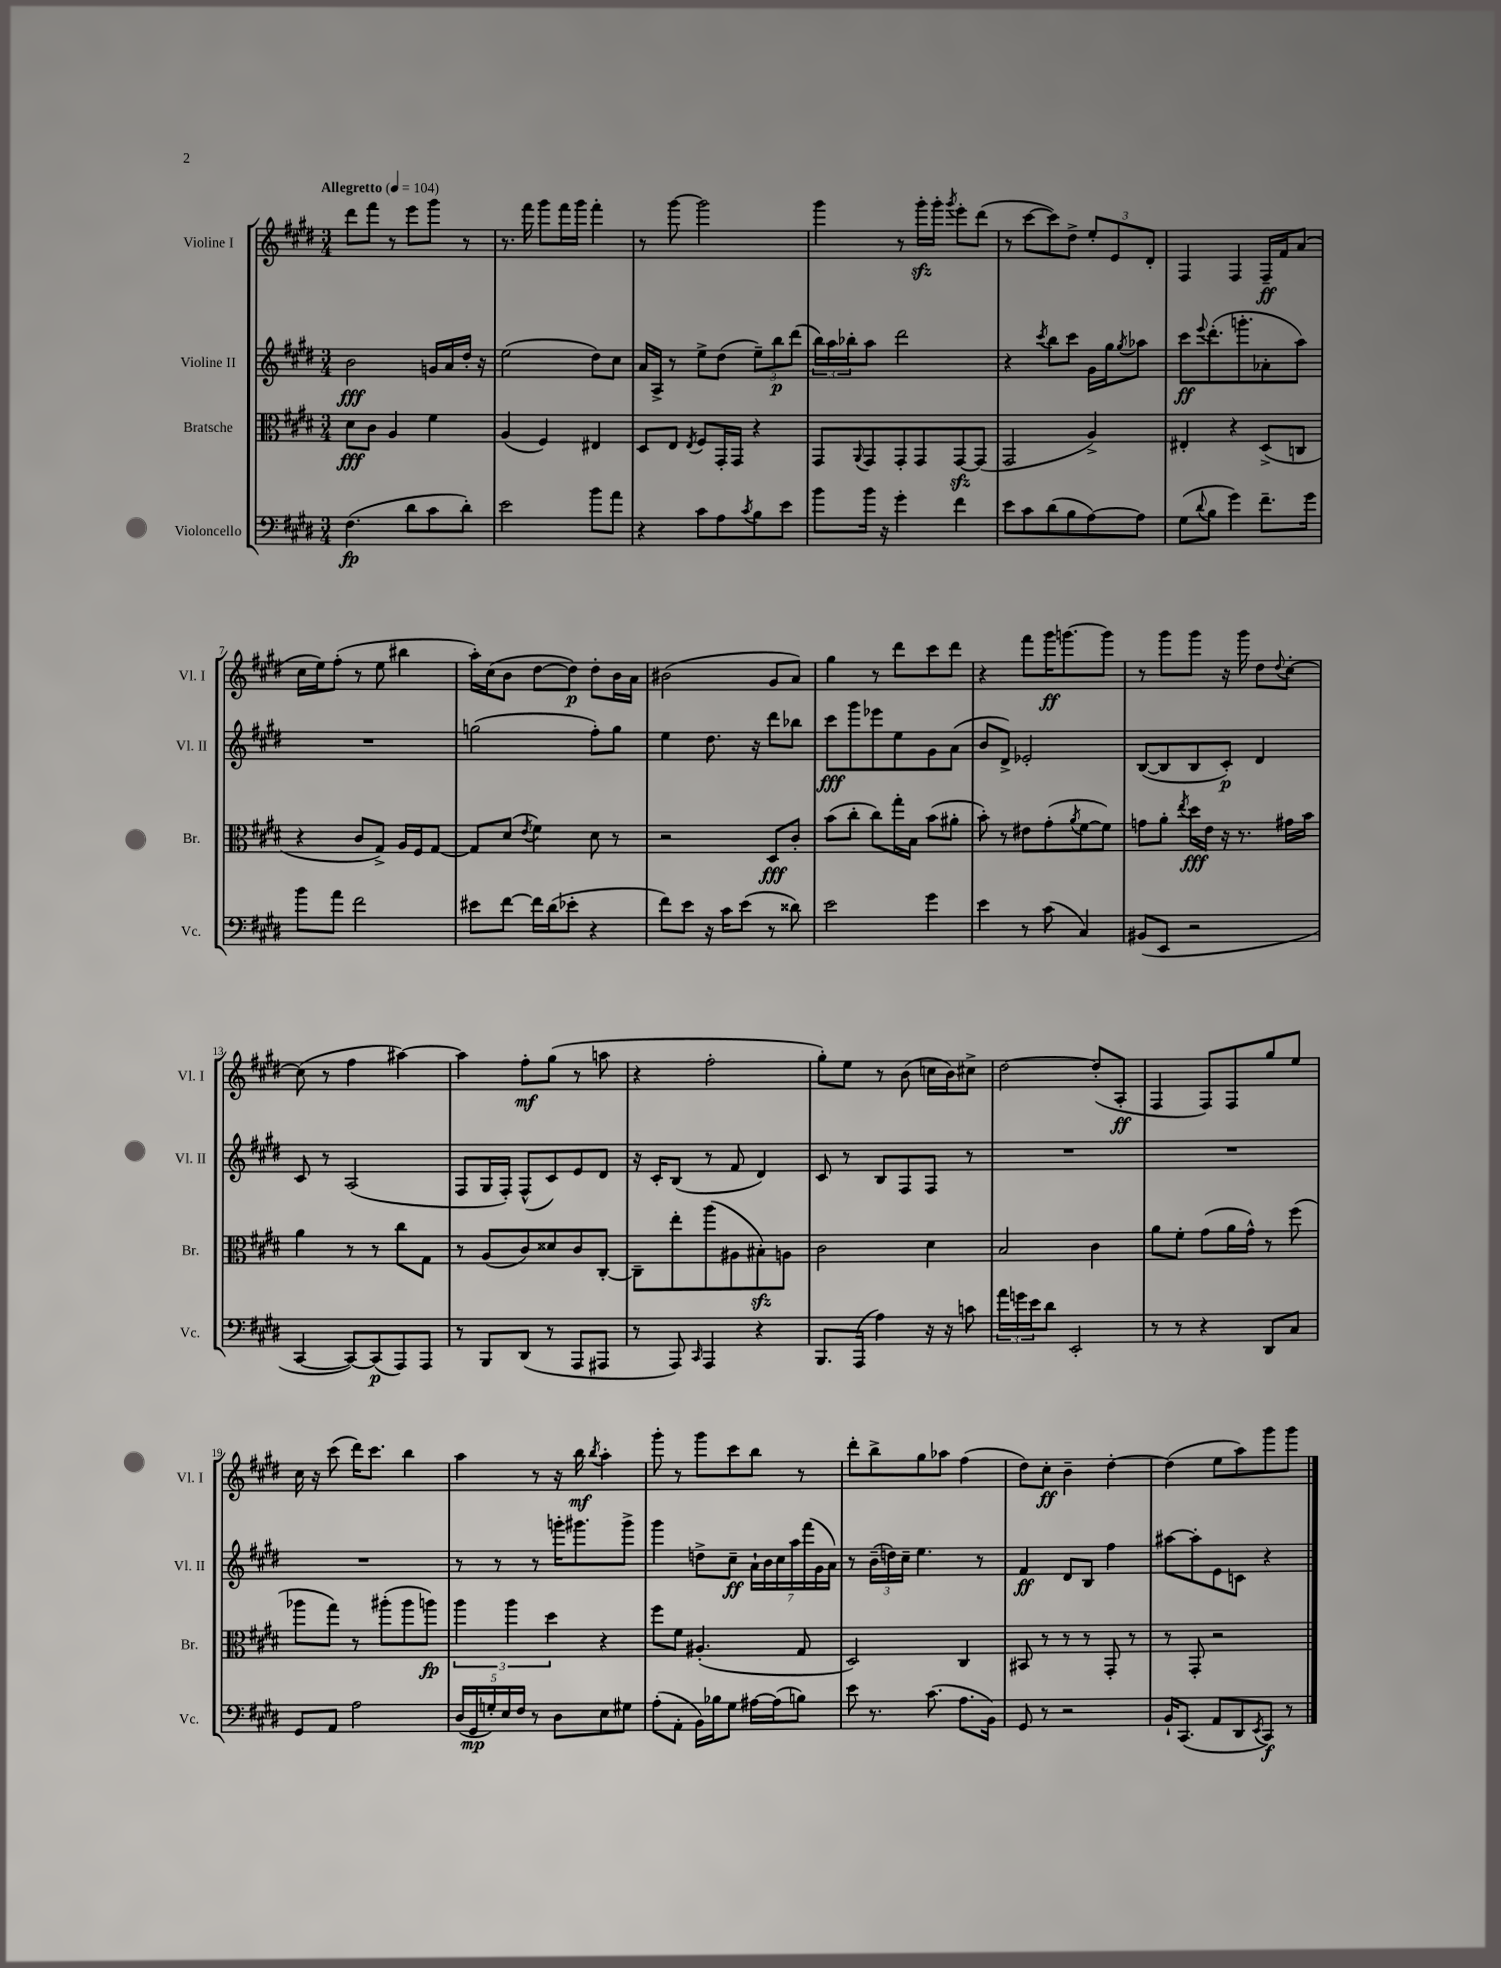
<<
\new StaffGroup <<
\new Staff = "s0" \with { instrumentName = "Violine I" shortInstrumentName = "Vl. I" } {
    \clef treble \key e \major \numericTimeSignature \time 3/4 \tempo "Allegretto" 4 = 104
    dis'''8 fis'''8 r8 e'''8 gis'''8 r8 |
    r8. fis'''16 gis'''8 fis'''16 gis'''16 fis'''4-. |
    r8 gis'''8~ gis'''2 |
    gis'''4 r8 gis'''16-.\sfz gis'''16-. \acciaccatura { gis'''8 } e'''8-. dis'''8( |
    r8 cis'''8~ cis'''8) dis''8-> \tuplet 3/2 { e''8-. e'8 dis'8-. } |
    fis4 fis4 fis16--\ff fis'16 a'8( |
    cis''16 e''16) fis''8-.( r8 e''8 bis''4 |
    a''16-.) cis''16( b'8 dis''8~ dis''8\p) dis''8-. b'16 a'16 |
    bis'2( gis'8 a'8) |
    gis''4 r8 dis'''8 cis'''8 dis'''8 |
    r4 fis'''8 gis'''16\ff g'''8.~ g'''8 |
    r8 gis'''8 gis'''8 r16 gis'''16 dis''8 \appoggiatura { dis''8 } cis''8~-. |
    cis''8( r8 fis''4 ais''4~) |
    ais''4 fis''8-.\mf gis''8( r8 a''8 |
    r4 fis''2-. |
    gis''8-.) e''8 r8 b'8( c''16 b'16) cis''8-> |
    dis''2~ dis''8-.( a8-.\ff |
    fis4 fis8) fis8 gis''8 e''8 |
    cis''16 r16 cis'''8( dis'''16) cis'''8. b''4 |
    a''4 r8 r16 b''16\mf \acciaccatura { b''8 } a''4-. |
    gis'''8-. r8 gis'''8 cis'''8 b''8 r8 |
    dis'''8-. b''8-> gis''8 aes''8 fis''4( |
    dis''8) cis''8-.\ff b'4-- dis''4~-. |
    dis''4( e''8 a''8) gis'''8 gis'''8 \bar "|." |
}
\new Staff = "s1" \with { instrumentName = "Violine II" shortInstrumentName = "Vl. II" } {
    \clef treble \key e \major \numericTimeSignature \time 3/4
    b'2\fff g'16 a'16 dis''16-. r16 |
    e''2( dis''8) cis''8 |
    a'16 a16-> r8 e''8-> dis''8( \tuplet 3/2 { e''8--) b''8\p dis'''8( } |
    \tuplet 3/2 { b''16) a''16 bes''16-. } a''8 dis'''2 |
    r4 \acciaccatura { cis'''8 } b''8 cis'''8 gis'16 gis''16 \acciaccatura { gis''8 } aes''8 |
    cis'''8\ff \appoggiatura { e'''8 } dis'''8.-.( g'''8.-. aes'8-. a''8) |
    R2. |
    g''2( fis''8-.) g''8 |
    e''4 dis''8. r16 dis'''8 bes''8 |
    cis'''8\fff gis'''8 ees'''8 e''8 gis'8 a'8( |
    b'8 dis'8->) ees'2-. |
    b8~( b8 b8 cis'8-.\p) dis'4 |
    cis'8 r8 a2( |
    fis8 gis16 fis16-.) fis8-^( cis'8) e'8 dis'8 |
    r16 cis'16-. b8( r8 fis'8 dis'4) |
    cis'8 r8 b8 fis8 fis8 r8 |
    R2. |
    R2. |
    R2. |
    r8 r8 r8 g'''16-. gis'''8. gis'''8-> |
    gis'''4 d''8-> cis''8--\ff \tuplet 7/4 { a'16-! b'16 cis''16 a''16 fis'''16( gis'16 a'16) } |
    r8 \tuplet 3/2 { b'16--( d''16) cis''16-- } e''4. r8 |
    fis'4\ff dis'8 b8 fis''4 |
    ais''8~ ais''8-. e'8 c'8 r4 \bar "|." |
}
\new Staff = "s2" \with { instrumentName = "Bratsche" shortInstrumentName = "Br." } {
    \clef alto \key e \major \numericTimeSignature \time 3/4
    dis'8\fff cis'8 a4 fis'4 |
    a4( fis4) eis4 |
    dis8 e8 \acciaccatura { e8 } fis8 gis,16-. gis,16 r4 |
    gis,8 \appoggiatura { a,8 } gis,8 gis,8-. gis,8 gis,8~\sfz gis,8( |
    gis,2 a4->) |
    eis4-. r4 dis8->( c8 |
    r4 cis'8 gis8->) a16 fis16 gis8~ |
    gis8 dis'8( \acciaccatura { e'8 } fis'4) dis'8 r8 |
    r2 dis8\fff cis'8-. |
    b'8( cis''8-. cis''8) gis''16-. b16 b'8( ais'8-. |
    b'8-.) r8 eis'8 gis'8-.( \acciaccatura { a'8 } fis'8~ fis'8) |
    g'8 a'8-. \acciaccatura { e''8 } dis''16\fff e'16 r16 r8. gis'16 b'16 |
    a'4 r8 r8 cis''8 gis8 |
    r8 a8( cis'8) disis'8 cis'8 cis8~-. |
    cis8-- e''8-. a''8( ais8 bis8-.\sfz) a8 |
    cis'2 dis'4 |
    b2 cis'4 |
    a'8 fis'8-. gis'8( a'16 gis'16-^) r8 fis''8( |
    aes''8 gis''8) r8 ais''8-.( ais''8 a''8\fp) |
    \tuplet 3/2 { a''4 a''4 dis''4 } r4 |
    fis''8 fis'8 ais4.-.( gis8 |
    dis2) cis4 |
    bis,8 r8 r8 r8 gis,8-. r8 |
    r8 gis,8-. r2 \bar "|." |
}
\new Staff = "s3" \with { instrumentName = "Violoncello" shortInstrumentName = "Vc." } {
    \clef bass \key e \major \numericTimeSignature \time 3/4
    fis4.\fp( dis'8 cis'8 dis'8-.) |
    e'2 b'8 a'8 |
    r4 cis'8 a8 \acciaccatura { cis'8 } b8 e'8 |
    b'8 b'16 r16 gis'4-. fis'4 |
    e'8 cis'8 dis'8( b8 a8~) a8 |
    gis8( \appoggiatura { dis'8 } b8 gis'4) fis'8.-- gis'16 |
    b'8 a'8 fis'2 |
    eis'8 fis'8~ fis'16 dis'16( ees'8-. r4 |
    fis'8) e'8 r16 cis'16 e'8( r8 disis'8) |
    e'2 gis'4 |
    e'4 r8 cis'8( cis4) |
    bis,8( e,8 r2 |
    cis,4~ cis,8~) cis,8\p( a,,8) a,,8 |
    r8 b,,8 dis,8( r8 a,,8 ais,,8 |
    r8 a,,8) \grace { cis,16 } a,,4 r4 |
    b,,8. a,,16( a4) r16 r16 c'8 |
    \tuplet 3/2 { a'16 g'16 e'16 } dis'8 e,2-. |
    r8 r8 r4 dis,8 cis8 |
    gis,8 a,8 a2 |
    \tuplet 5/4 { dis16( gis,16\mp g16-.) e16 fis16 } r8 dis8 e8 gis8 |
    a8-.( a,8-. b,16) bes16 gis8 ais16~ ais16( b8) |
    e'8 r8. cis'8.( a8. b,16) |
    gis,8 r8 r2 |
    b,16-! cis,8.( a,8 dis,8 \acciaccatura { e,8 } cis,8\f) r8 \bar "|." |
}
>>
>>
